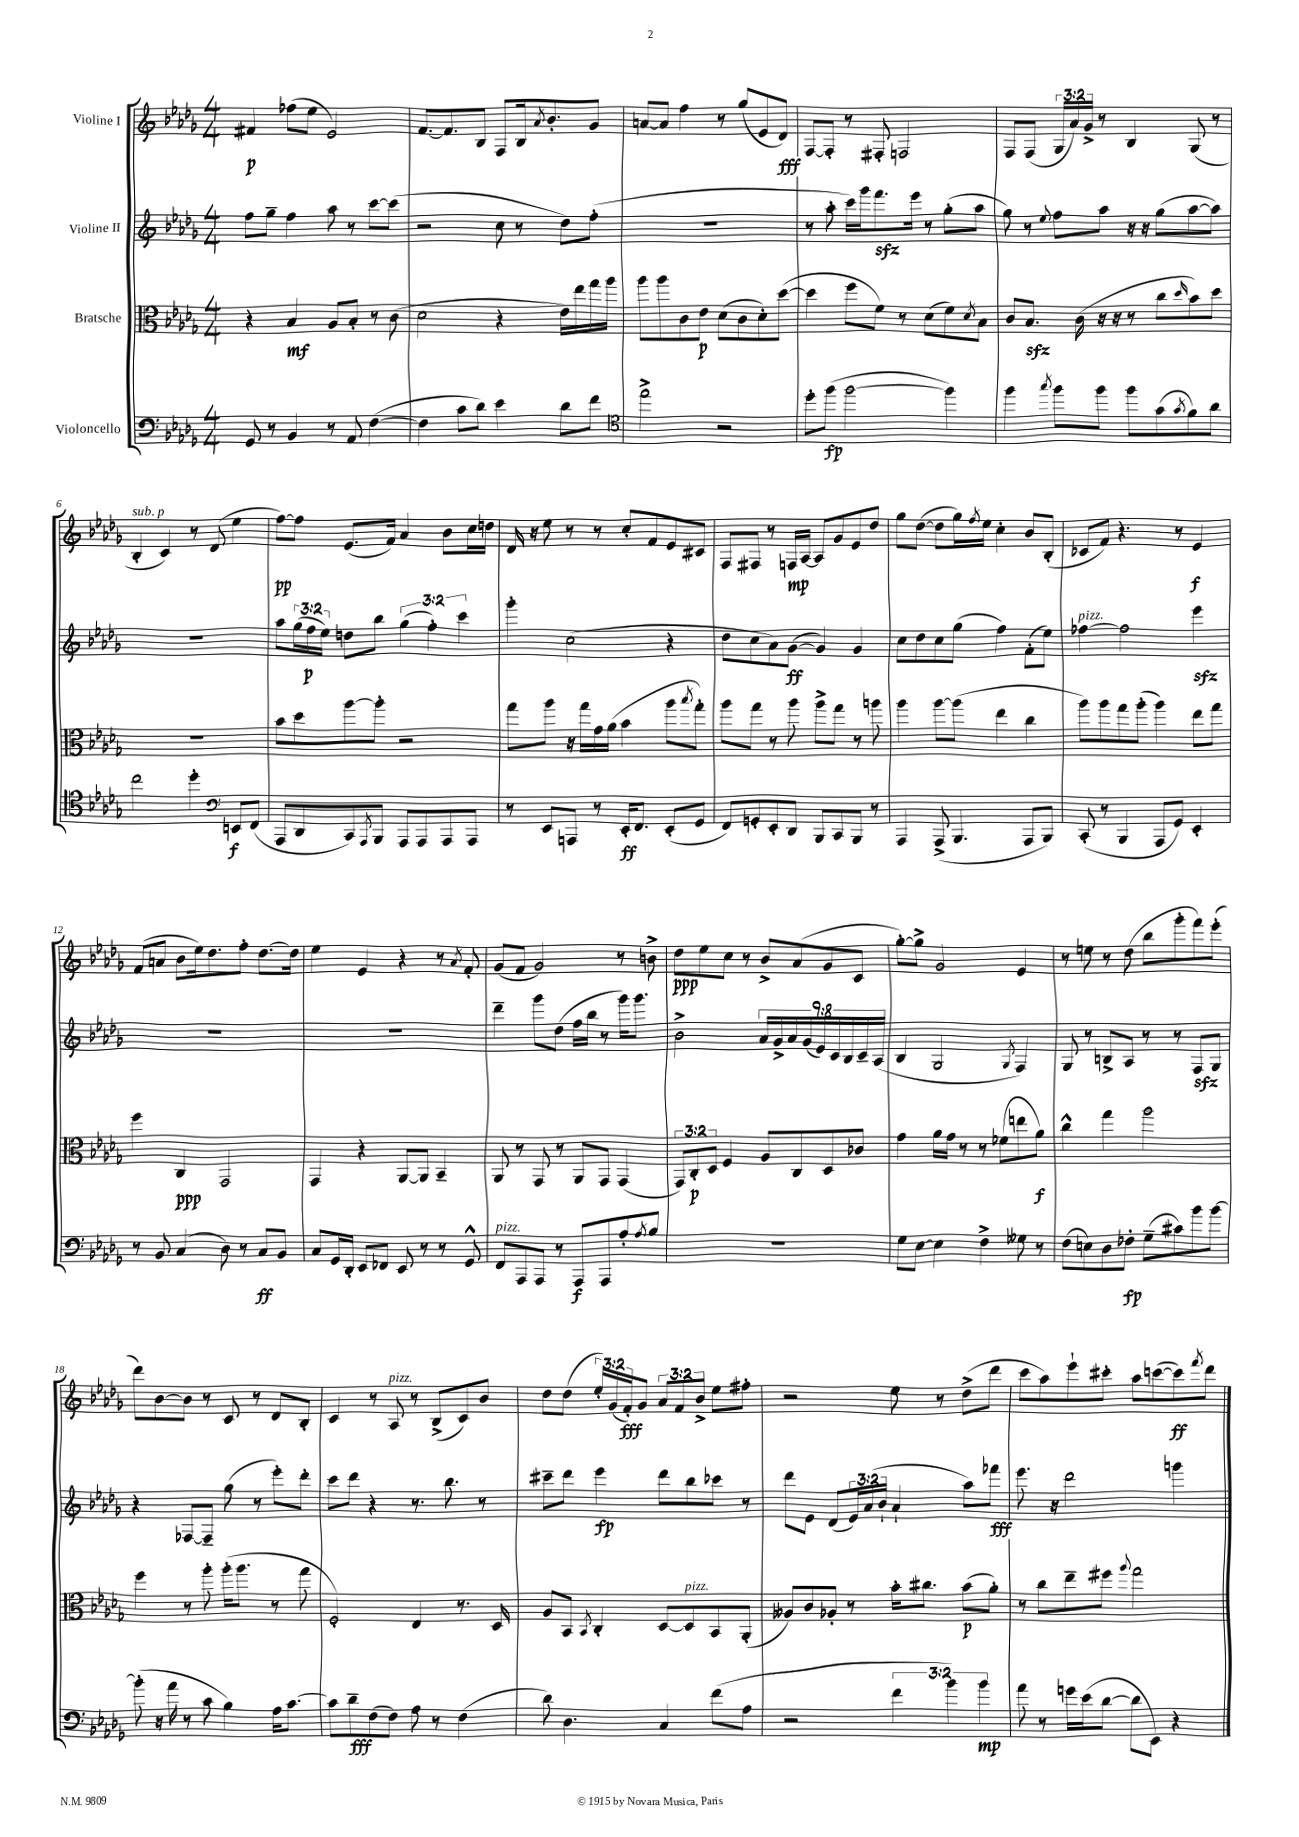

**kern	**dynam	**kern	**dynam	**kern	**dynam	**kern	**dynam
*part4	*part4	*part3	*part3	*part2	*part2	*part1	*part1
*staff4	*staff4	*staff3	*staff3	*staff2	*staff2	*staff1	*staff1
*I"Violoncello	*	*I"Bratsche	*	*I"Violine II	*	*I"Violine I	*
*clefF4	*	*clefC3	*	*clefG2	*	*clefG2	*
*k[b-e-a-d-g-]	*	*k[b-e-a-d-g-]	*	*k[b-e-a-d-g-]	*	*k[b-e-a-d-g-]	*
*M4/4	*	*M4/4	*	*M4/4	*	*M4/4	*
=1	=1	=1	=1	=1	=1	=1	=1
8GG-/	.	4r	.	8ff\L	.	4f#X/	p
8r	.	.	.	8gg-~\J	.	.	.
4BB-/	.	4B-/	mf	4ff\	.	(8ff-X\L	.
.	.	.	.	.	.	8ee-\J	.
8r	.	8A-/L	.	8aa-\	.	2e-/)	.
8AA-/	.	8B-'/J	.	8r	.	.	.
([4F\	.	8r	.	[8ccc\L	.	.	.
.	.	(8c\	.	(8ccc\J]	.	.	.
=2	=2	=2	=2	=2	=2	=2	=2
4F\]	.	2d-\	.	2r	.	[8.f/L	.
.	.	.	.	.	.	8.f/]	.
8c\L	.	.	.	.	.	.	.
8d-\J)	.	.	.	.	.	8B-/J	.
4e-\	.	4r	.	8cc\	.	8F/L	.
.	.	.	.	8r	.	16B-/k	.
.	.	.	.	.	.	8qa-/	.
.	.	.	.	.	.	8.b-'/	.
8d-\L	.	16e-\LL)	.	8dd-\L)	.	.	.
.	.	16ee-\	.	.	.	.	.
8f\J	.	16gg-\	.	(8ff'\J	.	8g-/J	.
.	.	16aa-\JJ	.	.	.	.	.
=3	=3	=3	=3	=3	=3	=3	=3
*clefC4	*	*	*	*	*	*	*
2ee-^\	.	8aa-\L	.	1r	.	[8an/L	.
.	.	8aa-\	.	.	.	8a/J]	.
.	.	8c\	.	.	.	4ff\	.
.	.	8e-\J	p	.	.	.	.
2r	.	(8d-\L	.	.	.	8r	.
.	.	8c\	.	.	.	(8gg-/L	.
.	.	8d-'\)	.	.	.	8e-/	.
.	.	([8dd-\J	.	.	.	8d-/J)	fff
=4	=4	=4	=4	=4	=4	=4	=4
8dd-'\L	.	4dd-\]	.	8r	.	[8F/L	.
(8ff\J	fp	.	.	8aa-'\	.	8F'/J]	.
[2ff\	.	8ff\L	.	16ccc\LL)	.	8r	.
.	.	.	.	16ggg-\J	.	.	.
.	.	8f\J)	.	8.fffzz\	.	8F#X'/	.
.	.	8r	.	.	.	2Fn/	.
.	.	.	.	16eee-\Jk	.	.	.
.	.	(8d-\L	.	8r	.	.	.
4ff\])	.	8f\)	.	(8gg-'\L	.	.	.
.	.	8qd-/	.	.	.	.	.
.	.	8B-\J	.	8aa-\J	.	.	.
=5	=5	=5	=5	=5	=5	=5	=5
4ff\	.	8c/L	.	8gg-\)	.	8F/L	.
.	.	8.B-zz/J	.	8r	.	(8F/J	.
8qgg-/	.	.	.	8qqee-/	.	.	.
8ff\L	.	.	.	8ff\L	.	24G-/LL	.
.	.	.	.	.	.	24a-/)	.
.	.	(16c\	.	.	.	.	.
.	.	.	.	.	.	24g-^/JJ	.
8ff\J	.	16r	.	8aa-\J	.	8r	.
.	.	16r	.	.	.	.	.
8ff\L	.	8r	.	16r	.	4B-/	.
.	.	.	.	16r	.	.	.
(8g-\	.	8cc\L	.	(8gg-\L	.	.	.
8qg-/	.	16qqdd-/	.	.	.	.	.
8f\)	.	8b-\)	.	[8aa-\	.	(8G-/	.
8a-\J	.	8dd-\J	.	8aa-\J])	.	8r	.
!!LO:LB:g=z
=6	=6	=6	=6	=6	=6	=6	=6
!	!	!	!	!	!	!LO:TX:a:i:t=sub. p	!
2cc\	.	1r	.	1r	.	4B-'/	.
.	.	.	.	.	.	4c/)	.
4dd-'\	.	.	.	.	.	8r	.
.	.	.	.	.	.	(8d-/	.
*clefF4	*	*	*	*	*	*	*
8EEn/L	f	.	.	.	.	4ee-\	.
(8FF/J	.	.	.	.	.	.	.
=7	=7	=7	=7	=7	=7	=7	=7
8AAA-/L	.	8b-\L	.	8aa-\L	.	[8ff\L)	pp
8DD-/	.	8dd-\	.	(24gg-\L	.	8ff\J]	.
.	.	.	.	24ff\	p	.	.
.	.	.	.	24ee-\JJ)	.	.	.
8CC/)	.	[8aa-\	.	8ddn\L	.	(8.e-/L	.
8qAAA-/	.	.	.	.	.	.	.
8BBB-/J	.	8aa-'\J]	.	8bb-\J	.	.	.
.	.	.	.	.	.	16f/Jk)	.
8AAA-/L	.	2r	.	(6gg-\	.	4a-/	.
8AAA-/	.	.	.	.	.	.	.
.	.	.	.	6ff'\)	.	.	.
8AAA-/	.	.	.	.	.	8b-\L	.
.	.	.	.	6ccc\	.	.	.
8AAA-/J	.	.	.	.	.	16cc\L	.
.	.	.	.	.	.	16ddn\JJ	.
=8	=8	=8	=8	=8	=8	=8	=8
8r	.	8gg-\L	.	4ggg-'\	.	16d-/	.
.	.	.	.	.	.	16r	.
8EE-/L	.	8aa-\J	.	.	.	8ee-\	.
8AAAn/J	.	16r	.	(2cc\	.	8r	.
.	.	16gg-\LL	.	.	.	.	.
8r	.	16g-\	.	.	.	8r	.
.	.	(16a-\JJ	.	.	.	.	.
16EE-'/KL	ff	4b-\	.	.	.	8cc'/L	.
8.FF/J	.	.	.	.	.	.	.
.	.	.	.	.	.	8f/	.
(8EE-'/L	.	8aa-\L	.	4r	.	8e-/	.
.	.	8qbb-/	.	.	.	.	.
8GG-/J	.	8gg-'\J)	.	.	.	8c#X/J	.
=9	=9	=9	=9	=9	=9	=9	=9
8FF/L)	.	8aa-\L	.	8dd-\L	.	8F/L	.
8GGn'/	.	8gg-\J	.	8cc\	.	8F#X/J	.
8EE-'/	.	8r	.	8a-\)	.	8r	.
8DD-/J	.	8aa-\	.	([8g-\J	ff	16Fn/LL	mp
.	.	.	.	.	.	[16A-/JJ	.
8BBB-/L	.	8aa-^\L	.	4g-/])	.	8A-/L]	.
8CC/	.	8gg-\J	.	.	.	8g-/	.
8BBB-/J	.	8r	.	4g-/	.	8e-/	.
8r	.	8aan\	.	.	.	8dd-/J	.
=10	=10	=10	=10	=10	=10	=10	=10
4AAA-/	.	4aa-\	.	8cc\L	.	8gg-\L	.
.	.	.	.	8dd-\	.	([8dd-\J	.
(8AAA-^/	.	[8aa-\L	.	8cc\	.	8dd-\L]	.
4.BBB-/	.	(8aa-\J]	.	(8gg-\J	.	16gg-\L)	.
.	.	.	.	.	.	8qff/	.
.	.	.	.	.	.	16ee-\JJ	.
.	.	4ee-\	.	4ff\)	.	4cc'\	.
8AAA-/L	.	4cc\	.	(8f'\L	.	8b-/L	.
8BBB-/J)	.	.	.	8ee-\J)	.	(8B-'/J	.
=11	=11	=11	=11	=11	=11	=11	=11
!	!	!	!	!LO:TX:a:i:t=pizz.	!	!	!
(8CC'/	.	8aa-\L)	.	[4ff-X\	.	8c-X/L	.
8r	.	8aa-\	.	.	.	8f/J)	.
4BBB-/	.	8gg-\	.	2ff-\]	.	4.r	.
.	.	(8aa-'\J	.	.	.	.	.
8AAA-/L	.	4aa-\)	.	.	.	.	.
8GG-/J)	.	.	.	.	.	8r	.
4EE-'/	.	8ee-\L	.	4eee-zz\	.	4e-/	f
.	.	8gg-\J	.	.	.	.	.
!!LO:LB:g=z
=12	=12	=12	=12	=12	=12	=12	=12
8r	.	4ff\	.	1r	.	(8f/L	.
8BB-/	.	.	.	.	.	8an/J	.
(4C/	.	4C/	ppp	.	.	8b-\L	.
.	.	.	.	.	.	16ee-\k)	.
.	.	.	.	.	.	8.dd-\	.
8D-\)	.	2GG-/	.	.	.	.	.
8r	.	.	.	.	.	8ff'\J	.
8C/L	ff	.	.	.	.	[8.dd-\L	.
8BB-/J	.	.	.	.	.	.	.
.	.	.	.	.	.	16dd-\Jk]	.
=13	=13	=13	=13	=13	=13	=13	=13
8C/L	.	4GG-/	.	1r	.	4ee-\	.
16GG-/L	.	.	.	.	.	.	.
16DD-'/JJ	.	.	.	.	.	.	.
8EE-/L	.	4r	.	.	.	4e-/	.
8FF-X/J	.	.	.	.	.	.	.
8EE-/	.	[8AA-/L	.	.	.	4r	.
8r	.	8AA-/J]	.	.	.	.	.
8r	.	4BB-~/	.	.	.	8r	.
.	.	.	.	.	.	8qa-/	.
8GG-^^/	.	.	.	.	.	8f'/	.
=14	=14	=14	=14	=14	=14	=14	=14
!LO:TX:a:i:t=pizz.	!	!	!	!	!	!	!
8FF/L	.	8AA-/	.	4ddd-~\	.	(8g-/L	.
8AAA-/	.	8r	.	.	.	8f/J	.
8AAA-/J	.	8GG-/	.	8ggg-\L	.	2g-/)	.
8r	.	8r	.	(8dd-\J	.	.	.
8AAA-/L	f	8AA-/L	.	16ff\LL	.	.	.
.	.	.	.	16bb-\JJ	.	.	.
8AAA-/	.	8GG-/J	.	8r	.	.	.
8A-'/	.	(4GG-/	.	16ggg-\KL)	.	8r	.
.	.	.	.	8.ggg-\J	.	.	.
8qA-/	.	.	.	.	.	.	.
8B-/J	.	.	.	.	.	8bn^\	.
=15	=15	=15	=15	=15	=15	=15	=15
1r	.	12GG-/L)	.	2b-^\	.	8dd-\L	ppp
.	.	12C'/	p	.	.	.	.
.	.	.	.	.	.	8ee-\	.
.	.	12D-/J	.	.	.	.	.
.	.	4F/	.	.	.	8cc\J	.
.	.	.	.	.	.	8r	.
.	.	8A-/L	.	18a-/LL	.	8b-^/L	.
.	.	.	.	18g-^/	.	.	.
.	.	.	.	18a-/	.	.	.
.	.	8C/	.	.	.	(8a-/	.
.	.	.	.	(18g-/	.	.	.
.	.	.	.	18e-/)	.	.	.
.	.	8D-/	.	.	.	8g-/	.
.	.	.	.	18c/	.	.	.
.	.	.	.	18B-/	.	.	.
.	.	8c-X/J	.	.	.	8c/J	.
.	.	.	.	18c~/	.	.	.
.	.	.	.	(18A-/JJ	.	.	.
=16	=16	=16	=16	=16	=16	=16	=16
8G-\L	.	4g-\	.	4B-/	.	[8gg-'\L)	.
[8E-\J	.	.	.	.	.	8gg-^\J]	.
4E-\]	.	16a-\LL	.	2G-/	.	2g-/	.
.	.	16g-\JJ	.	.	.	.	.
.	.	8r	.	.	.	.	.
4F^\	.	8r	.	.	.	.	.
.	.	(8f-X\L	.	.	.	.	.
.	.	.	.	8qG-/	.	.	.
8G--X\	.	8een\	.	4F/)	.	4e-/	.
8r	.	8a-\J)	f	.	.	.	.
=17	=17	=17	=17	=17	=17	=17	=17
(8F\L	.	4cc^^\	.	8G-/	.	8r	.
8En\)	.	.	.	8r	.	8een\	.
8D-\	.	4gg-\	.	8Bn^/L	.	8r	.
8F-X'\J	fp	.	.	8A-/J	.	(8dd-\	.
(8G-~\L	.	2aa-\	.	8r	.	8bb-\L	.
8c#X\)	.	.	.	8r	.	8ggg-'\	.
8b-\	.	.	.	8Fzz/L	.	8fff\)	.
[8b-\J	.	.	.	8G-/J	.	(8eee-'\J	.
!!LO:LB:g=z
=18	=18	=18	=18	=18	=18	=18	=18
(8b-'\]	.	4ff\	.	4r	.	8ddd-\L)	.
16r	.	.	.	.	.	[8b-\	.
16a-\	.	.	.	.	.	.	.
8r	.	8r	.	[8F-X/L	.	8b-\J]	.
8c\	.	8aa-'\	.	8F-~/J]	.	8r	.
4B-\)	.	(16aa-'\KL	.	(8gg-\	.	8c/	.
.	.	8.aa-\J	.	.	.	.	.
.	.	.	.	8r	.	8r	.
16A-\KL	.	8r	.	8eee-'\L)	.	8d-/L	.
[8.c\J	.	.	.	.	.	.	.
.	.	8gg-\	.	8ddd-'\J	.	8B-'/J	.
=19	=19	=19	=19	=19	=19	=19	=19
8c\L]	.	2F'/)	.	8ccc\L	.	4c/	.
8d-~\	fff	.	.	8ddd-\J	.	.	.
(8F\	.	.	.	4r	.	8r	.
!	!	!	!	!	!	!LO:TX:a:i:t=pizz.	!
8F\J)	.	.	.	.	.	8A-/	.
8A-\	.	4E-/	.	8.r	.	8r	.
8r	.	.	.	.	.	(8B-^/L	.
.	.	.	.	8.bb-\	.	.	.
(4F\	.	8.r	.	.	.	8c/)	.
.	.	.	.	8r	.	8b-/J	.
.	.	16D-/	.	.	.	.	.
=20	=20	=20	=20	=20	=20	=20	=20
8d-\)	.	8A-/L	.	8ccc#X~\L	.	8dd-\L	.
4.D-\	.	8BB-/J	.	8ddd-\J	.	(8dd-\J	.
.	.	8qBB-/	.	.	.	.	.
.	.	4C'/	.	4eee-\	fp	24ee-'/LL)	.
.	.	.	.	.	.	(24g-/	.
.	.	.	.	.	.	24f'/J)	fff
.	.	.	.	.	.	8g-/J	.
4C/	.	[8D-/L	.	8ddd-\L	.	12a-/L	.
.	.	.	.	.	.	12f/	.
!	!	!LO:TX:a:i:t=pizz.	!	!	!	!	!
.	.	8D-/]	.	8bb-\	.	.	.
.	.	.	.	.	.	12b-^/J	.
(8f\L	.	8BB-/	.	8ccc-X\J	.	8ee-\L	.
8A-\J	.	(8AA-'/J	.	8r	.	8ff#X'\J	.
=21	=21	=21	=21	=21	=21	=21	=21
2r	.	8A--X/L)	.	8ddd-\L	.	2r	.
.	.	8c/	.	8e-\J	.	.	.
.	.	8A-X'/J	.	(8d-/L	.	.	.
.	.	8r	.	24e-/L)	.	.	.
.	.	.	.	(24a-/	.	.	.
.	.	.	.	24b-`/JJ	.	.	.
6f\	.	16b-'\KL	.	4a-`/	.	8ee-\	.
.	.	8.cc#X\J	.	.	.	.	.
.	.	.	.	.	.	8r	.
6b-\)	.	.	.	.	.	.	.
.	.	(8b-\L	p	8aa-\L)	.	(8dd-^\L	.
6b-\	mp	.	.	.	.	.	.
.	.	8a-'\J)	.	8fff-X\J	fff	8ddd-\J	.
=22	=22	=22	=22	=22	=22	=22	=22
8a-\	.	8r	.	8.eee-\	.	8ccc\L	.
8r	.	8cc\L	.	.	.	8aa-\)	.
.	.	.	.	16r	.	.	.
16gn\LL	.	8ee-~\	.	2ddd-\	.	8eee-`\	.
(16e-\J	.	.	.	.	.	.	.
[8d-\J	.	8ff#X\J	.	.	.	8ccc#X'\J	.
.	.	8qqaa-/	.	.	.	.	.
8d-\L]	.	2gg-\	.	.	.	8aa-\L	.
8EE-\J)	.	.	.	.	.	([8cccn\	.
4r	.	.	.	4gggn\	.	8ccc\])	ff
.	.	.	.	.	.	8qfff/	.
.	.	.	.	.	.	8ddd-\J	.
==	==	==	==	==	==	==	==
*-	*-	*-	*-	*-	*-	*-	*-
